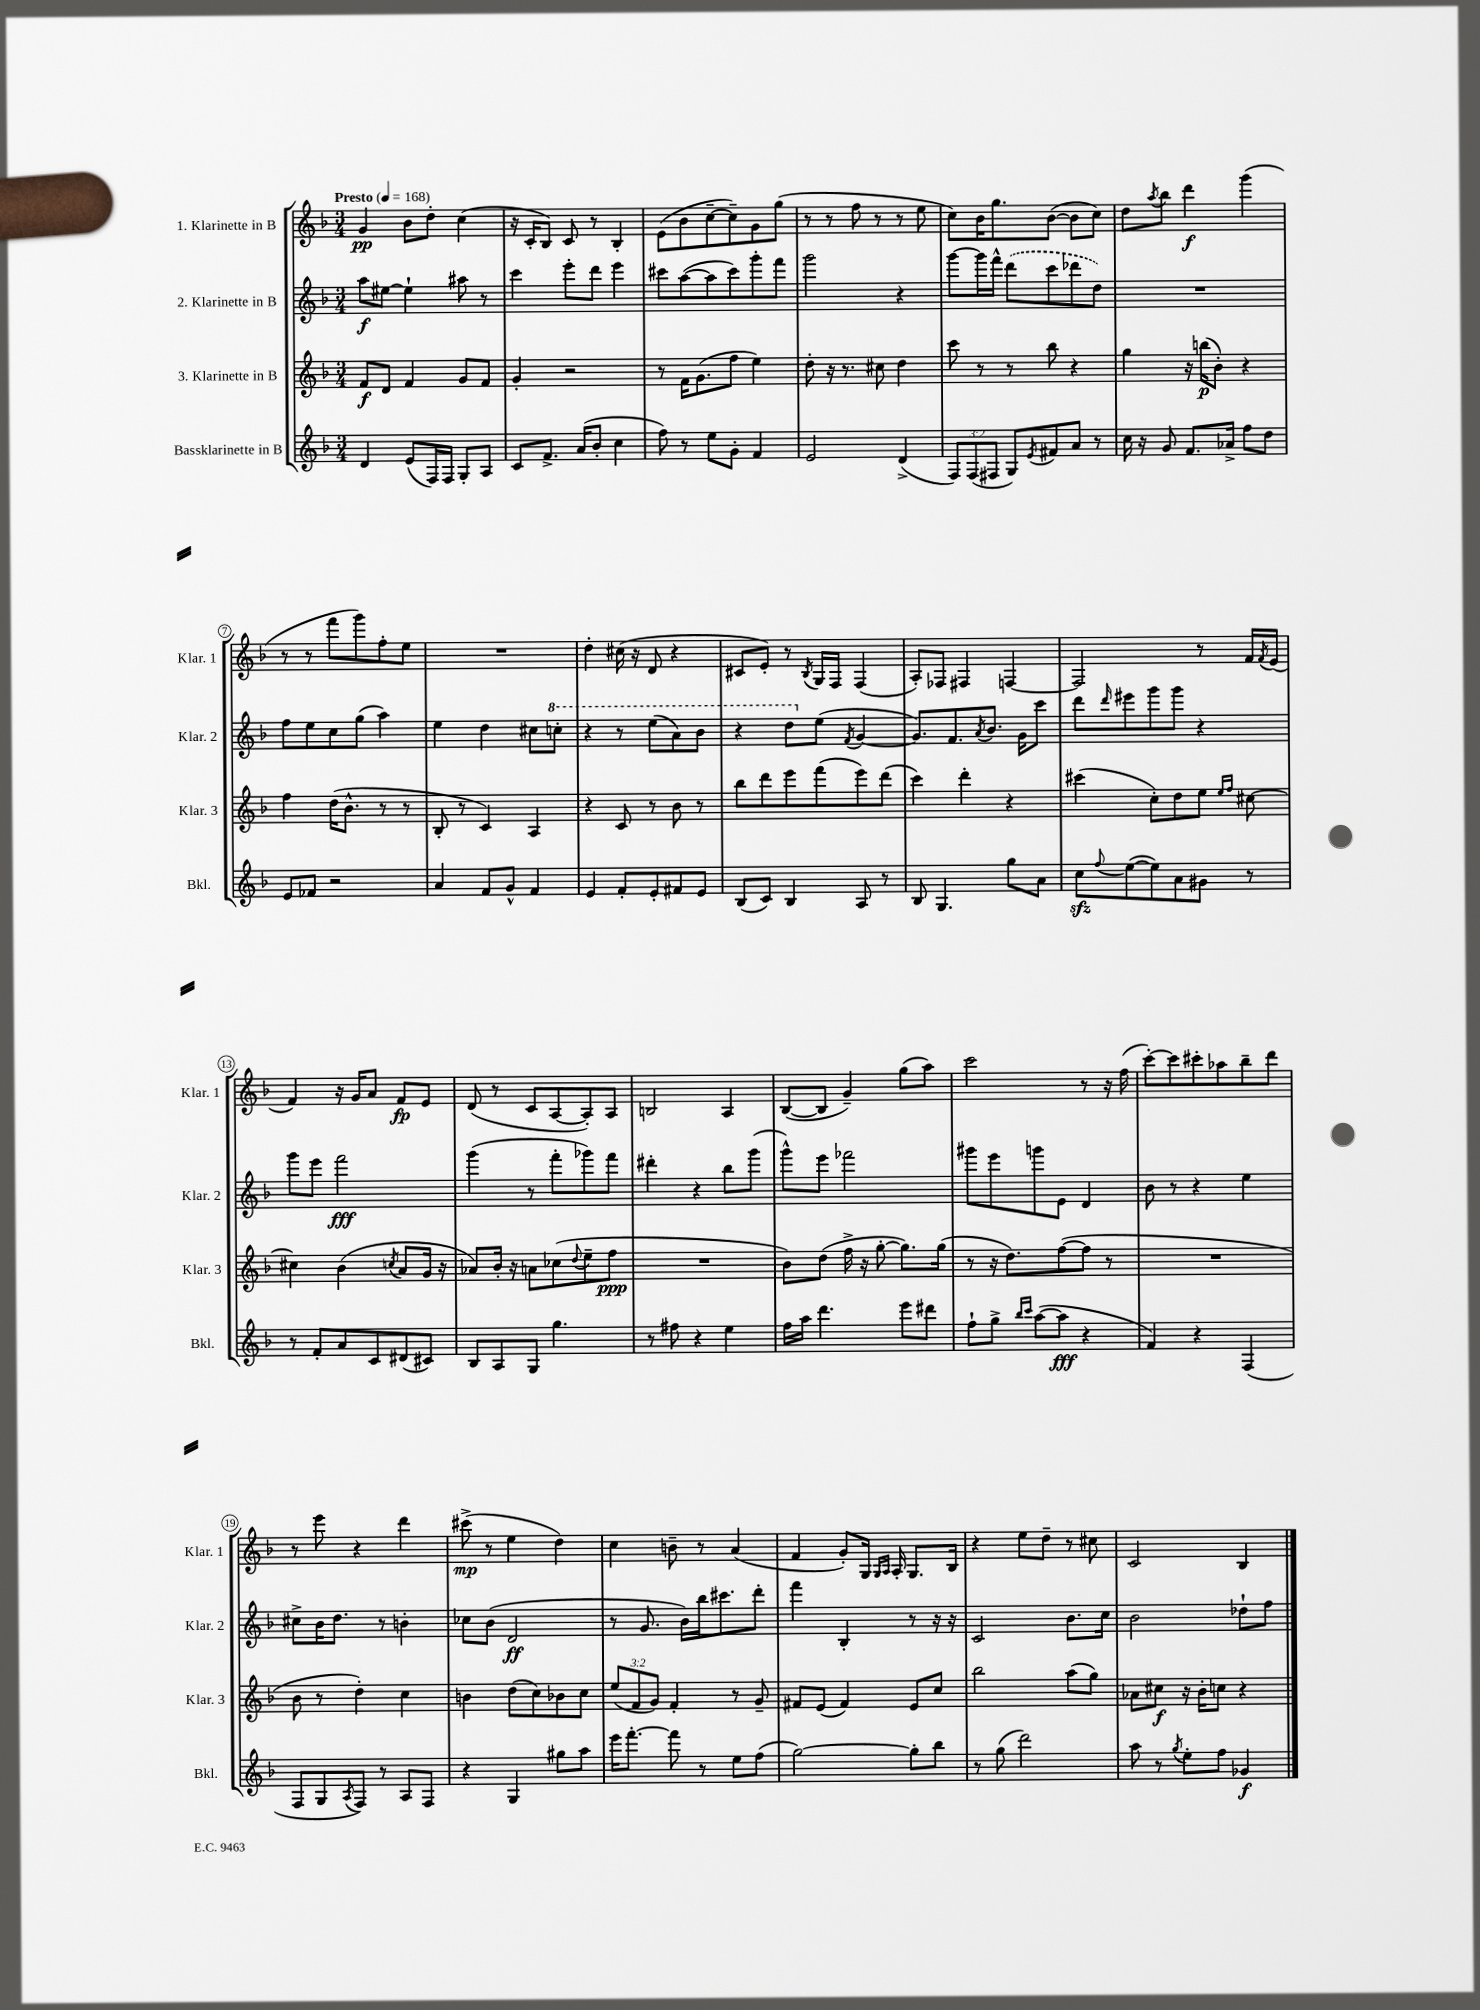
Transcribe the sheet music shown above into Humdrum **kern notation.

**kern	**dynam	**kern	**dynam	**kern	**dynam	**kern	**dynam
*part4	*part4	*part3	*part3	*part2	*part2	*part1	*part1
*staff4	*staff4	*staff3	*staff3	*staff2	*staff2	*staff1	*staff1
*I"Bassklarinette in B	*	*I"3. Klarinette in B	*	*I"2. Klarinette in B	*	*I"1. Klarinette in B	*
*I'Bkl.	*	*I'Klar. 3	*	*I'Klar. 2	*	*I'Klar. 1	*
*clefG2	*	*clefG2	*	*clefG2	*	*clefG2	*
*k[b-]	*	*k[b-]	*	*k[b-]	*	*k[b-]	*
*M3/4	*	*M3/4	*	*M3/4	*	*M3/4	*
*MM168	*	*MM168	*	*MM168	*	*MM168	*
=1	=1	=1	=1	=1	=1	=1	=1
!	!	!	!	!	!	!LO:TX:a:B:t=Presto	!
4d/	.	8f/L	f	8aa\L	f	4g/	pp
.	.	8d/J	.	[8ee#X\J	.	.	.
(8e/L	.	4f/	.	4ee#`\]	.	8b-\L	.
16F/L)	.	.	.	.	.	8dd'\J	.
16F/JJ	.	.	.	.	.	.	.
8G'/L	.	8g/L	.	8aa#X\	.	(4cc\	.
8A/J	.	8f/J	.	8r	.	.	.
=2	=2	=2	=2	=2	=2	=2	=2
8c/L	.	4g'/	.	4ccc\	.	16r	.
.	.	.	.	.	.	16c'/KL	.
8.f^/J	.	.	.	.	.	8B-/J)	.
.	.	2r	.	8eee'\L	.	8c/	.
(16a/KL	.	.	.	.	.	.	.
8b-'/J	.	.	.	8ddd\J	.	8r	.
4cc\	.	.	.	4eee\	.	4B-'/	.
=3	=3	=3	=3	=3	=3	=3	=3
8ff\)	.	8r	.	8ccc#X\L	.	(8e\L	.
8r	.	16f\KL	.	([8aa\	.	8b-\	.
.	.	(8.g\	.	.	.	.	.
8ee\L	.	.	.	8aa\]	.	[8cc~\	.
8g'\J	.	8ff\J	.	8ccc#\)	.	8cc~\])	.
4f/	.	4ee\)	.	8ggg'\	.	8g\	.
.	.	.	.	8fff\J	.	(8gg\J	.
=4	=4	=4	=4	=4	=4	=4	=4
2e/	.	8dd'\	.	2ggg\	.	8r	.
.	.	16r	.	.	.	8r	.
.	.	8.r	.	.	.	.	.
.	.	.	.	.	.	8ff\	.
.	.	8cc#X\	.	.	.	8r	.
(4d^/	.	4dd\	.	4r	.	8r	.
.	.	.	.	.	.	8ee\	.
=5	=5	=5	=5	=5	=5	=5	=5
12F/L)	.	8ccc\	.	[8ggg\L	.	8cc\L)	.
(12F/	.	.	.	.	.	.	.
.	.	8r	.	16ggg\L]	.	16b-\K	.
12F#X/J	.	.	.	.	.	.	.
.	.	.	.	16fff^^\JJ	.	8.gg\	.
8G/L)	.	8r	.	(8ddd\L	.	.	.
8qe/	.	.	.	.	.	.	.
8f#X/	.	8bb-\	.	8ccc\	.	([8b-\J	.
8a/J	.	4r	.	8ddd-X\	.	8b-\L]	.
8r	.	.	.	8dd\J)	.	8cc\J)	.
=6	=6	=6	=6	=6	=6	=6	=6
16cc\	.	4gg\	.	2.r	.	8dd\L	.
16r	.	.	.	.	.	.	.
.	.	.	.	.	.	8qaa/	.
8g/	.	.	.	.	.	8bb-\J	.
8.f/L	.	16r	.	.	.	4ddd\	f
.	.	(16bbn\KL	p	.	.	.	.
.	.	8b-'\J)	.	.	.	.	.
16a-X^/Jk	.	.	.	.	.	.	.
8ff\L	.	4r	.	.	.	(4ggg\	.
8dd\J	.	.	.	.	.	.	.
!!LO:LB:g=z
=7	=7	=7	=7	=7	=7	=7	=7
8e/L	.	4ff\	.	8ff\L	.	8r	.
8f-X/J	.	.	.	8ee\	.	8r	.
2r	.	(16dd\KL	.	8cc\	.	8fff\L	.
.	.	8.b-^^\J	.	.	.	.	.
.	.	.	.	(8gg\J	.	8ggg\)	.
.	.	8r	.	4aa\)	.	8ff'\	.
.	.	8r	.	.	.	8ee\J	.
=8	=8	=8	=8	=8	=8	=8	=8
4a/	.	8B-'/	.	4ee\	.	2.r	.
.	.	8r	.	.	.	.	.
8f/L	.	4c/)	.	4dd\	.	.	.
8g^^/J	.	.	.	.	.	.	.
4f/	.	4A/	.	8cc#X\L	.	.	.
*	*	*	*	*8va	*	*	*
.	.	.	.	8cccn'\J	.	.	.
=9	=9	=9	=9	=9	=9	=9	=9
4e/	.	4r	.	4r	.	4dd'\	.
8f'/L	.	8c/	.	8r	.	(16cc#X\	.
.	.	.	.	.	.	16r	.
8e'/	.	8r	.	(8eee\L	.	8d/	.
8f#X/	.	8b-\	.	8aa\)	.	4r	.
8e/J	.	8r	.	8bb-\J	.	.	.
=10	=10	=10	=10	=10	=10	=10	=10
(8B-/L	.	8bb-\L	.	4r	.	8c#X/L	.
8c/J)	.	8ddd\	.	.	.	8e'/J)	.
4B-/	.	8eee\	.	8ddd\L	.	8r	.
.	.	.	.	.	.	8qB-/	.
*	*	*	*	*X8va	*	*	*
.	.	(8fff\	.	(8ee\J	.	16G/LL	.
.	.	.	.	.	.	16F/JJ	.
.	.	.	.	8qf/	.	.	.
8A/	.	8eee\)	.	[4g/	.	(4F/	.
8r	.	(8ddd\J	.	.	.	.	.
=11	=11	=11	=11	=11	=11	=11	=11
8B-/	.	4ccc\)	.	8.g/L])	.	8A'/L)	.
4.G/	.	.	.	.	.	8F-X/J	.
.	.	.	.	8.f/	.	.	.
.	.	4ddd'\	.	.	.	4F#X/	.
.	.	.	.	8qa/	.	.	.
.	.	.	.	8.b-/J	.	.	.
8gg\L	.	4r	.	.	.	[4Fn/	.
.	.	.	.	16g\KL	.	.	.
8a\J	.	.	.	8ccc\J	.	.	.
=12	=12	=12	=12	=12	=12	=12	=12
8cczz\L	.	(4ccc#X\	.	8ddd\L	.	2F/]	.
8qqff/	.	.	.	16qqddd/	.	.	.
([8ee\	.	.	.	8eee#X\	.	.	.
8ee\])	.	8cc'\L)	.	8ggg\	.	.	.
8a\	.	8dd\	.	8ggg\J	.	.	.
8g#X\J	.	8ee\J	.	4r	.	8r	.
.	.	16qqee/LL	.	.	.	.	.
.	.	16qqff/JJ	.	.	.	.	.
8r	.	[8cc#X\	.	.	.	16f/LL	.
.	.	.	.	.	.	8qf/	.
.	.	.	.	.	.	(16e/JJ	.
!!LO:LB:g=z
=13	=13	=13	=13	=13	=13	=13	=13
8r	.	4cc#X\]	.	8ggg\L	.	4f/)	.
8f'/L	.	.	.	8eee\J	.	.	.
8a/	.	(4b-\	.	2fff\	fff	16r	.
.	.	.	.	.	.	16g/KL	.
8c/	.	.	.	.	.	8a/J	.
.	.	8qccn/	.	.	.	.	.
(8d#X/	.	8a/L	.	.	.	8f/L	fp
8c#X/J)	.	16g/Jk	.	.	.	8e/J	.
.	.	16r	.	.	.	.	.
=14	=14	=14	=14	=14	=14	=14	=14
8B-/L	.	8a-X/L)	.	(4ggg\	.	(8d/	.
8A/	.	16b-'/Jk	.	.	.	8r	.
.	.	16r	.	.	.	.	.
8G/J	.	8an\L	.	8r	.	8c/L	.
4.gg\	.	(8cc-X\	.	8fff'\L	.	[8A/	.
.	.	8qqdd/	.	.	.	.	.
.	.	8ee~\	.	8ggg-X\)	.	8A'/])	.
.	.	8ff\J	ppp	8fff\J	.	8A/J	.
=15	=15	=15	=15	=15	=15	=15	=15
8r	.	2.r	.	4ddd#X'\	.	2Bn/	.
8ff#X\	.	.	.	.	.	.	.
4r	.	.	.	4r	.	.	.
4ee\	.	.	.	8bb-\L	.	4A/	.
.	.	.	.	(8ggg\J	.	.	.
=16	=16	=16	=16	=16	=16	=16	=16
16ff\LL	.	8b-\L)	.	8ggg^^\L)	.	([8B-/L	.
16aa\JJ	.	.	.	.	.	.	.
4.ddd\	.	(8dd\J	.	8eee\J	.	8B-/J]	.
.	.	16ff^\	.	2fff-X\	.	4g~/)	.
.	.	16r	.	.	.	.	.
.	.	[8gg'\	.	.	.	.	.
8eee\L	.	8.gg\L])	.	.	.	(8gg\L	.
8ddd#X\J	.	.	.	.	.	8aa\J)	.
.	.	(16gg\Jk	.	.	.	.	.
=17	=17	=17	=17	=17	=17	=17	=17
8ff`\L	.	8r	.	8ggg#X\L	.	2ccc\	.
8gg^\J	.	16r	.	8eee\	.	.	.
.	.	8.dd\L)	.	.	.	.	.
16qqbb-/LL	.	.	.	.	.	.	.
16qqccc/JJ	.	.	.	.	.	.	.
([8aa\L	.	.	.	8gggn\	.	.	.
8aa\J]	fff	([8ff\	.	8e\J	.	.	.
4r	.	8ff\J]	.	4d/	.	8r	.
.	.	8r	.	.	.	16r	.
.	.	.	.	.	.	(16ff\	.
=18	=18	=18	=18	=18	=18	=18	=18
4f/)	.	2.r	.	8b-\	.	[8ccc'\L)	.
.	.	.	.	8r	.	8ccc\]	.
4r	.	.	.	4r	.	8ccc#X'\	.
.	.	.	.	.	.	8aa-X\	.
(4F/	.	.	.	4ee\	.	8bb-~\	.
.	.	.	.	.	.	8ddd\J	.
!!LO:LB:g=z
=19	=19	=19	=19	=19	=19	=19	=19
8F/L	.	8b-\	.	8cc#X^\L	.	8r	.
8G/	.	8r	.	16b-\K	.	8eee\	.
.	.	.	.	8.dd\J	.	.	.
8qA/	.	.	.	.	.	.	.
8F/J)	.	4dd'\)	.	.	.	4r	.
8r	.	.	.	8r	.	.	.
8A/L	.	4cc\	.	4bn'\	.	4ddd\	.
8F/J	.	.	.	.	.	.	.
=20	=20	=20	=20	=20	=20	=20	=20
4r	.	4bn\	.	8cc-X\L	.	(8ccc#X^\	mp
.	.	.	.	(8b-\J	.	8r	.
4G/	.	(8dd\L	.	2d/	ff	4ee\	.
.	.	8cc\)	.	.	.	.	.
8gg#X\L	.	8b-X\	.	.	.	4dd\)	.
8aa\J	.	8cc\J	.	.	.	.	.
=21	=21	=21	=21	=21	=21	=21	=21
16eee\KL	.	(12ee/L	.	8r	.	4cc\	.
[8.fff'\J	.	.	.	.	.	.	.
.	.	12f/	.	.	.	.	.
.	.	.	.	8.g/	.	.	.
.	.	12g/J)	.	.	.	.	.
8fff\]	.	4f'/	.	.	.	8bn~\	.
.	.	.	.	16b-\LL)	.	.	.
8r	.	.	.	16bb-\J	.	8r	.
.	.	.	.	8.ccc#X\	.	.	.
8ee\L	.	8r	.	.	.	(4a/	.
(8ff\J	.	8g~/	.	8ddd'\J	.	.	.
=22	=22	=22	=22	=22	=22	=22	=22
[2gg\)	.	8f#X/L	.	4fff\	.	4f/	.
.	.	(8e/J	.	.	.	.	.
.	.	4f#/)	.	4B-'/	.	8g'/L)	.
.	.	.	.	.	.	16G/Jk	.
.	.	.	.	.	.	16qqG/LL	.
.	.	.	.	.	.	16qqA/JJ	.
.	.	.	.	.	.	16A'/	.
8gg'\L]	.	8e/L	.	8r	.	8.G/L	.
8bb-\J	.	8cc/J	.	16r	.	.	.
.	.	.	.	16r	.	16B-/Jk	.
=23	=23	=23	=23	=23	=23	=23	=23
8r	.	2bb-\	.	2c/	.	4r	.
(8gg\	.	.	.	.	.	.	.
2ddd\)	.	.	.	.	.	8ee\L	.
.	.	.	.	.	.	8dd~\J	.
.	.	(8aa\L	.	8.b-\L	.	8r	.
.	.	8gg\J)	.	.	.	8cc#X\	.
.	.	.	.	16cc\Jk	.	.	.
=24	=24	=24	=24	=24	=24	=24	=24
8aa\	.	8a-X\L	.	2b-\	.	2c/	.
8r	.	8cc#X\J	f	.	.	.	.
8qgg/	.	.	.	.	.	.	.
8ee'\L	.	16r	.	.	.	.	.
.	.	16b-'\KL	.	.	.	.	.
8ff\J	.	8ccn\J	.	.	.	.	.
4g-X/	f	4r	.	8dd-X`\L	.	4B-/	.
.	.	.	.	8ff\J	.	.	.
==	==	==	==	==	==	==	==
*-	*-	*-	*-	*-	*-	*-	*-
